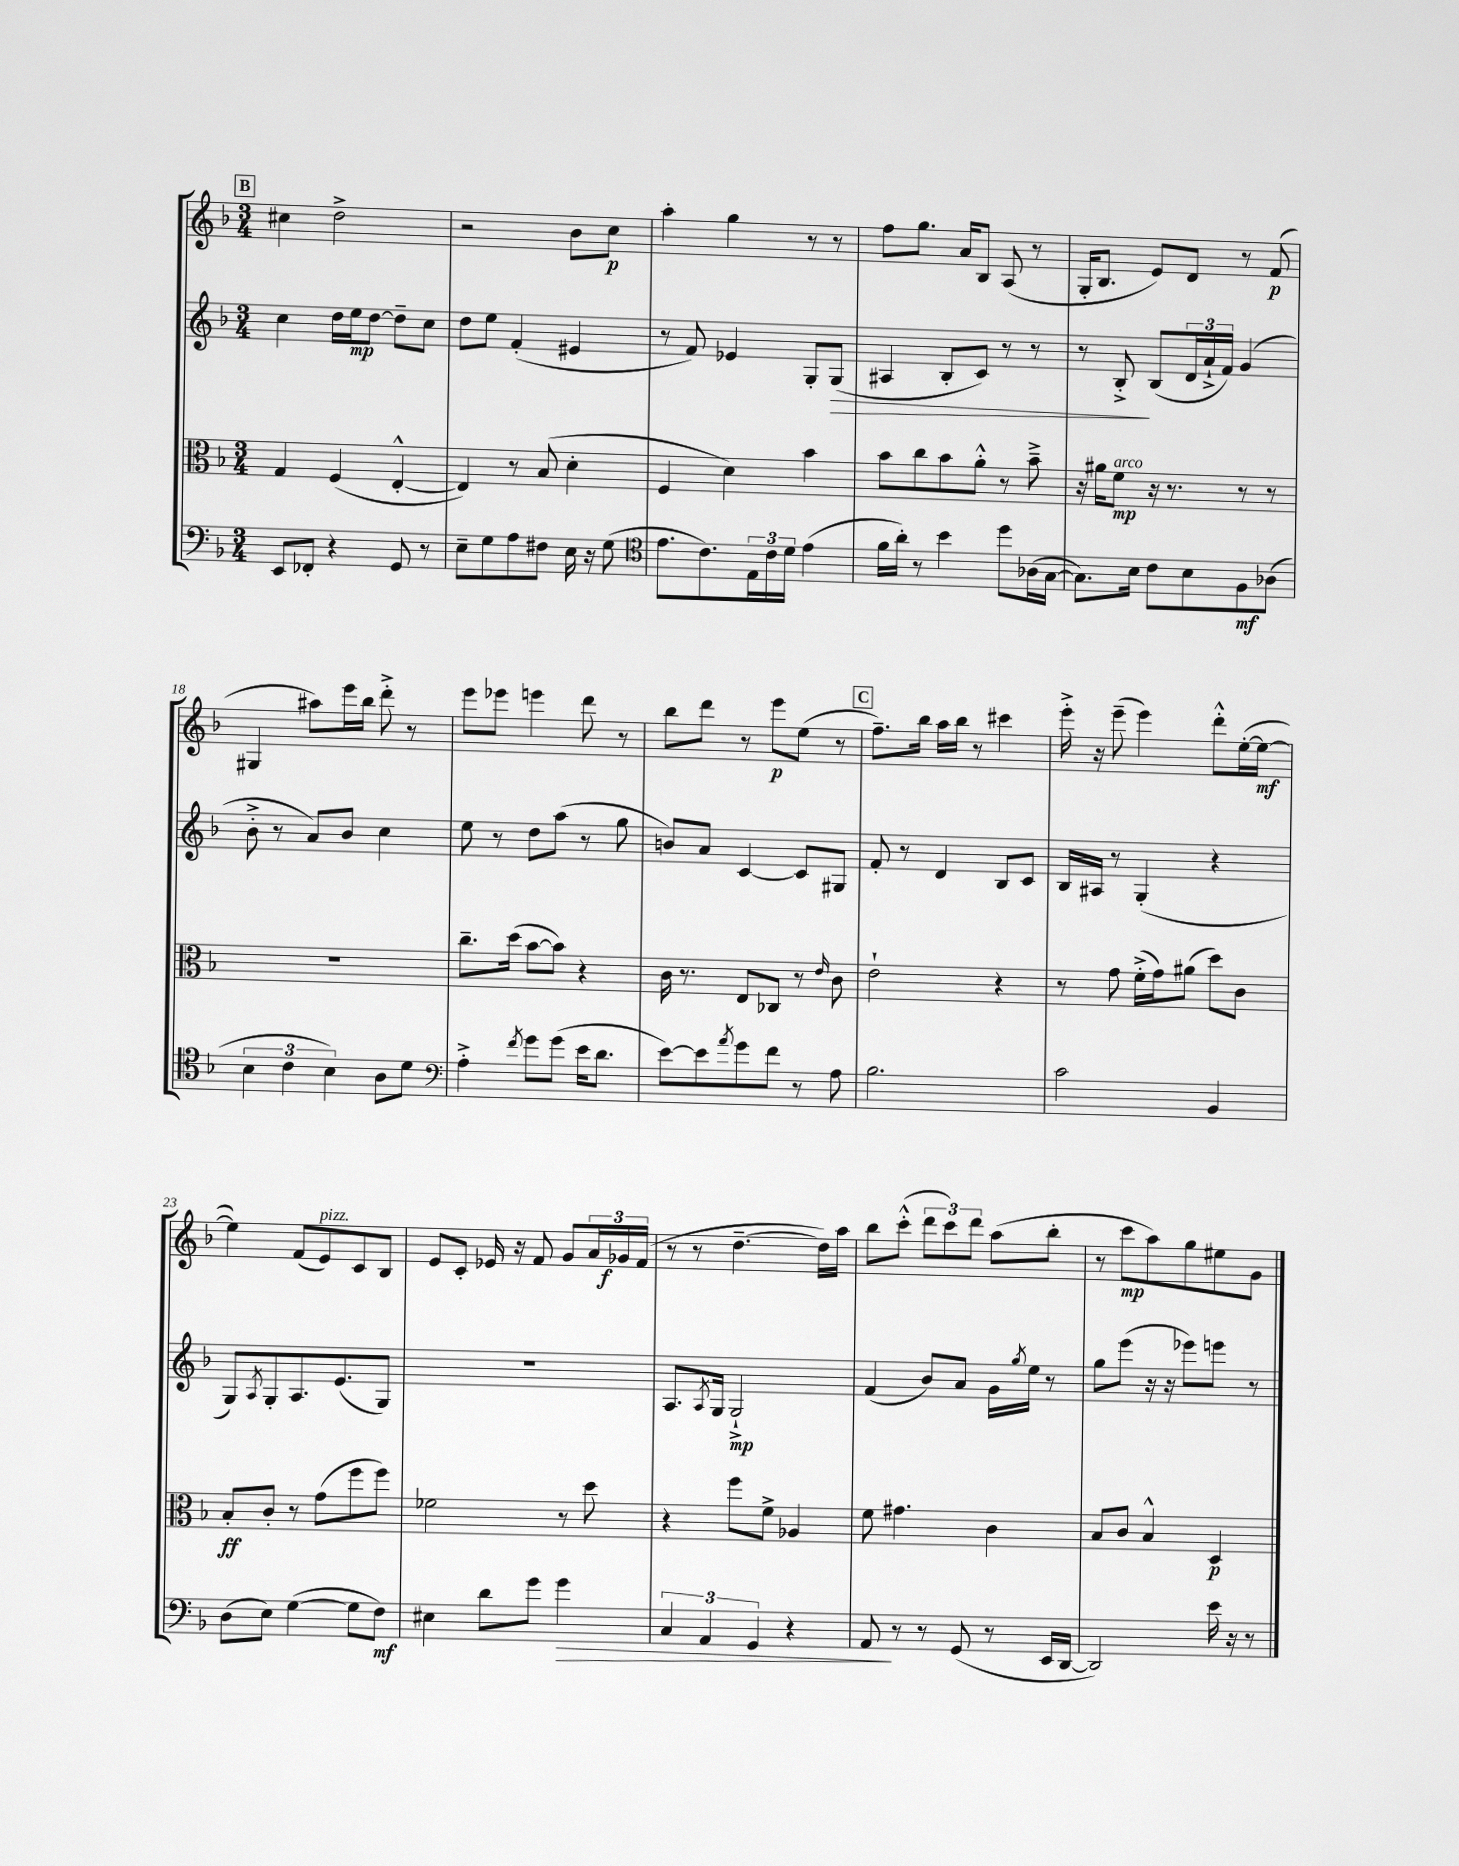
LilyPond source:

<<
\new StaffGroup <<
\new Staff = "s0" {
    \clef treble \key f \major \numericTimeSignature \time 3/4
    \mark \markup { \box "B" } cis''4 d''2-> |
    r2 bes'8 c''8\p |
    a''4-. g''4 r8 r8 |
    f''8 g''8. a'16 bes8 a8( r8 |
    g16-. bes8. e'8) d'8 r8 f'8\p( |
    gis4 ais''8) e'''16 bes''16 d'''8-.-> r8 |
    e'''8 ees'''8 e'''4 d'''8 r8 |
    bes''8 d'''8 r8 e'''8\p e''8( r8 |
    \mark \markup { \box "C" } f''8.--) bes''16 a''16 bes''16 r8 cis'''4 |
    e'''16-.-> r16 e'''8--( e'''4) d'''8-.-^ e''16~-.( e''16~\mf |
    e''4) f'8( e'8^\markup { \italic "pizz." }) c'8 bes8 |
    e'8 c'8-. ees'16 r16 f'8 g'8 \tuplet 3/2 { a'16 ges'16\f f'16( } |
    r8 r8 d''4.~-- d''16) a''16 |
    bes''8 c'''8-.-^( \tuplet 3/2 { d'''8 c'''8) d'''8 } a''8( bes''8-. |
    r8 c'''8\mp a''8) g''8 eis''8 g'8 \bar "|." |
}
\new Staff = "s1" {
    \clef treble \key f \major \numericTimeSignature \time 3/4
    \mark \markup { \box "B" } c''4 d''16 e''16\mp d''8~ d''8-- c''8 |
    d''8 e''8 f'4-.( eis'4 |
    r8 f'8) ees'4 g8-. g8\>( |
    ais4 bes8-. c'8) r8 r8 |
    r8 bes8-.->\! bes8( \tuplet 3/2 { d'16 a'16-!-> f'16) } g'4( |
    bes'8-.-> r8 a'8) bes'8 c''4 |
    e''8 r8 d''8 a''8( r8 g''8 |
    b'8) a'8 c'4~ c'8 gis8 |
    \mark \markup { \box "C" } f'8-. r8 d'4 bes8 c'8 |
    bes16 ais16 r8 g4-.( r4 |
    g8) \acciaccatura { a8 } g8-. a8. e'8.( g8) |
    R2. |
    a8. \acciaccatura { a8 } g16 g2-!->\mp |
    f'4( bes'8) a'8 g'16 \acciaccatura { g''8 } e''16 r8 |
    g''8 e'''8( r16 r16 ees'''8) e'''8 r8 \bar "|." |
}
\new Staff = "s2" {
    \clef alto \key f \major \numericTimeSignature \time 3/4
    \mark \markup { \box "B" } g4 f4( e4~-.-^ |
    e4) r8 bes8( d'4-. |
    f4 d'4) bes'4 |
    bes'8 c''8 bes'8 a'8-.-^ r8 bes'8---> |
    r16 ais'16 f'8\mp^\markup { \italic "arco" } r16 r8. r8 r8 |
    R2. |
    c''8.-- d''16( bes'8~ bes'8) r4 |
    c'16 r8. e8 ces8 r8 \grace { e'16 } c'8 |
    \mark \markup { \box "C" } e'2-! r4 |
    r8 g'8 f'16-.->( g'16) ais'8( d''8) c'8 |
    bes8-.\ff c'8-. r8 g'8( f''8 f''8) |
    fes'2 r8 d''8 |
    r4 f''8 f'8-> aes4 |
    f'8 gis'4. c'4 |
    bes8 c'8 bes4-^ d4\p \bar "|." |
}
\new Staff = "s3" {
    \clef bass \key f \major \numericTimeSignature \time 3/4
    \mark \markup { \box "B" } e,8 fes,8-. r4 g,8 r8 |
    e8-- g8 a8 fis8 e16 r16 g8( |
    \clef tenor e'8. c'8.) \tuplet 3/2 { e16 c'16 d'16 } e'4( |
    f'16 a'16-.) r8 bes'4 d''8 aes16( g16~ |
    g8.) bes16 c'8 bes8 f8\mf aes8( |
    \tuplet 3/2 { bes4 c'4 bes4) } a8 d'8 |
    \clef bass a4-.-> \acciaccatura { f'8 } g'8 g'8( e'16 d'8. |
    e'8~) e'8 \acciaccatura { a'8 } g'8 f'8 r8 a8 |
    \mark \markup { \box "C" } bes2. |
    c'2 bes,4 |
    d8( e8) g4~( g8 f8\mf) |
    eis4 d'8 g'8 g'4\> |
    \tuplet 3/2 { c4 a,4 g,4 } r4 |
    a,8\! r8 r8 g,8( r8 e,16 d,16~ |
    d,2) e'16 r16 r8 \bar "|." |
}
>>
>>
\layout { \context { \Score currentBarNumber = #13 } }
